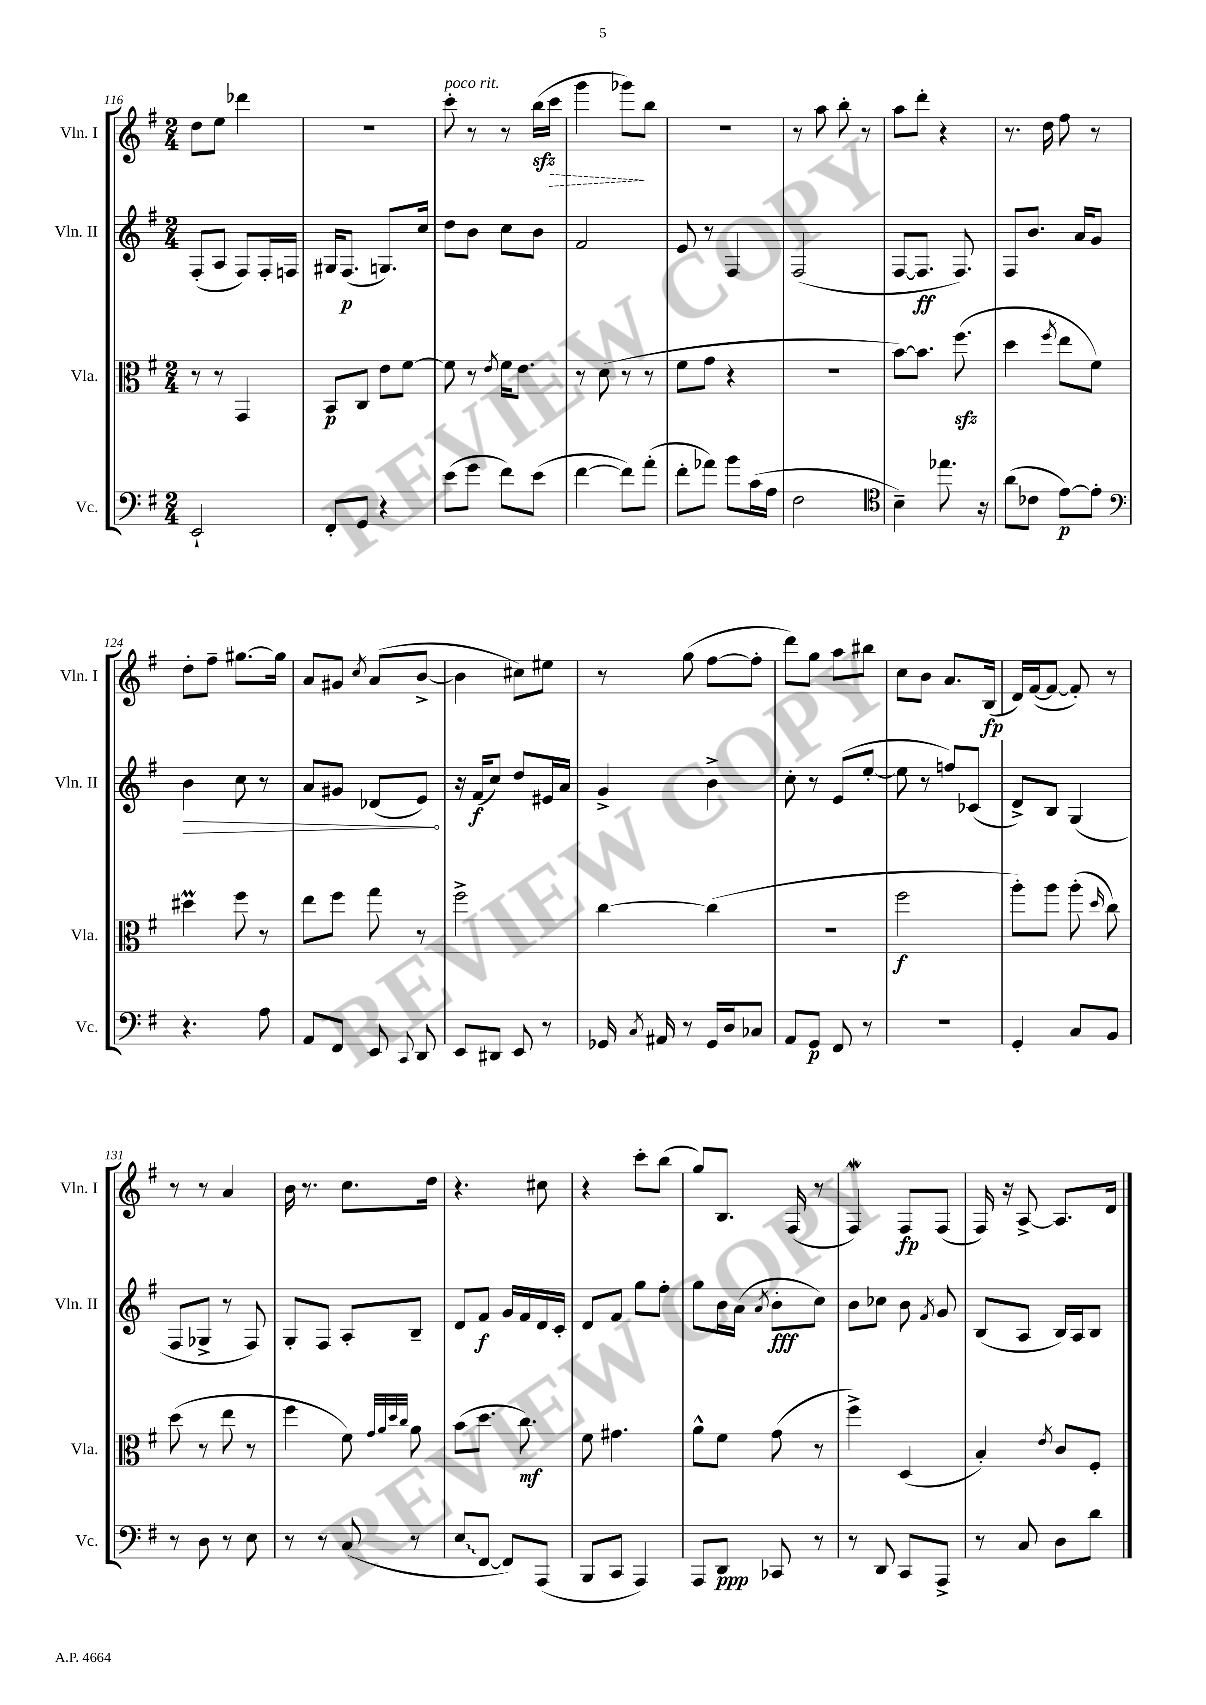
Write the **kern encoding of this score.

**kern	**kern	**kern	**kern
*staff4	*staff3	*staff2	*staff1
*clefF4	*clefC3	*clefG2	*clefG2
*k[f#]	*k[f#]	*k[f#]	*k[f#]
*M2/4	*M2/4	*M2/4	*M2/4
2EE`/	8r	(8F#'/L	8dd\L
.	8r	8A/J	8ee\J
.	4GG/	8F#/L)	4ddd-\
.	.	16F#'/L	.
.	.	16F/JJ	.
=	=	=	=
8FF#'/L	8BB/L	16G#/LK	2r
.	.	(8.F#/J	.
8GG/J	8C/J	.	.
4r	8e\L	8.G/L)	.
.	[8f#\J	.	.
.	.	16cc/Jk	.
=	=	=	=
(8e\L	8f#\]	8dd\L	8ccc'\
8g\J	8r	8b\J	8r
.	8qe/	.	.
8f#\L)	16f#\LK	8cc\L	8r
.	8.e\J	.	.
(8e\J	.	8b\J	(16bb\LL
.	.	.	16ccc\JJ
=	=	=	=
[4f#\	8r	2f#/	4ggg\
.	(8d\	.	.
8f#\]L)	8r	.	8ggg-\L)
(8a'\J	8r	.	8bb\J
=	=	=	=
8f#'\L	8f#\L	8e/	2r
8a-\J)	8g\J	8r	.
8b\L	4r	4F#/	.
(16c\L	.	.	.
16A\JJ	.	.	.
=	=	=	=
2F#\	2r	(2F#/	8r
.	.	.	8aa\
.	.	.	8bb'\
.	.	.	8r
=	=	=	=
*clefC4	*	*	*
4B~\)	[8b\L)	[8F#/L	8aa\L
.	8.b\]J	8.F#/]J	8ddd'\J
8.ee-\	.	.	4r
.	(8.ff#\	8.F#/)	.
16r	.	.	.
=	=	=	=
(8a\L	4dd\	8F#/L	8.r
8c-\J	.	8.b/J	.
.	.	.	16dd\
.	8qff#/	.	.
[8e\L)	8ee\L	.	8ff#\
.	.	16a/LK	.
8e'\]J	8f#\J)	8g/J	8r
=	=	=	=
*clefF4	*	*	*
4.r	4dd#\	4b\	8dd'\L
.	.	.	8ff#~\J
.	8ff#\	8cc\	[8.gg#\L
8A\	8r	8r	.
.	.	.	16gg#\]Jk
=	=	=	=
8AA/L	8ee\L	8a/L	8a/L
8FF#/J	8ff#\J	8g#/J	8g#/J
.	.	.	8qcc/
8EE/	8gg\	(8d-/L	(8a/L
8qqCC/	.	.	.
8DD/	8r	8e/J)	[8b^/J
=	=	=	=
8EE/L	2ff#^\	16r	4b\]
.	.	(16f#/LK	.
8DD#/J	.	8cc/J)	.
8EE/	.	8dd/L	8cc#\L)
8r	.	16e#/L	8ee#\J
.	.	16a/JJ	.
=	=	=	=
16GG-/	[4cc\	4g^/	8r
8qC/	.	.	.
16AA#/	.	.	.
8r	.	.	(8gg\
16GG-/LL	(4cc\]	4b^\	[8ff#\L
16D/J	.	.	.
8C-/J	.	.	8ff#'\]J
=	=	=	=
8AA/L	2r	8cc'\	8ddd\L)
8GG/J	.	8r	8gg\J
8FF#/	.	(8e/L	8aa\L
8r	.	[8ee'/J	8bb#\J
=	=	=	=
2r	2ff#\	8ee\]	8cc\L
.	.	8r	8b\J
.	.	8ff/L)	8.a/L
.	.	(8c-/J	.
.	.	.	(16B/Jk
=	=	=	=
4GG'/	8aa'\L)	8d^/L)	16d/LL)
.	.	.	([16f#/J
.	8aa\J	8B/J	8f#/_J
8C/L	(8aa'\	(4G/	8f#'/])
.	16qqdd/	.	.
8BB/J	8cc\)	.	8r
=	=	=	=
8r	(8dd\	8F#/L	8r
8D\	8r	8G-^/J	8r
8r	8ee\	8r	4a/
8E\	8r	8F#/)	.
=	=	=	=
8r	4ff#\	8G'/L	16b\
.	.	.	8.r
8r	.	8F#/J	.
(8C/	8f#\)	8A'/L	8.cc\L
.	32qqg/LLL	.	.
.	32qqa/	.	.
.	32qqdd/	.	.
.	32qqcc/JJJ	.	.
8r	8a\	8B~/J	.
.	.	.	16dd\Jk
=	=	=	=
8E/L	(8b\L	8d/L	4.r
[8FF#/J	8.dd\J	8f#/J	.
8FF#/]L)	.	16g/LL	.
.	8.cc\)	16f#/	.
(8AAA/J	.	16d/	8cc#\
.	.	16c'/JJ	.
=	=	=	=
8BBB/L	8f#\	8d/L	4r
8CC/J	4.g#\	8f#/J	.
4AAA/)	.	8gg\L	8ccc'\L
.	.	8ff#'\J	(8bb\J
=	=	=	=
8AAA/L	8a^^\L	8gg\L	8gg/L)
8DD/J	8f#\J	16b\L	8.B/J
.	.	(16a\JJ	.
.	.	8qa/	.
8CC-/	(8g\	8b'\L	.
.	.	.	(16F#/
8r	8r	8cc\J)	8r
=	=	=	=
8r	4ff#^\)	8b\L	4F#/)
8DD/	.	8cc-\J	.
8CC/L	(4D/	8b\	8F#/L
.	.	8qf#/	.
8AAA^/J	.	8g/	(8F#/J
=	=	=	=
8r	4B'/)	(8B/L	16F#/)
.	.	.	16r
8C/	.	8A/J	[8A^/
.	8qe/	.	.
8D\L	8c/L	16B/LL)	8.A/]L
.	.	16A/J	.
8d\J	8F#'/J	8B/J	.
.	.	.	16d/Jk
==	==	==	==
*-	*-	*-	*-
